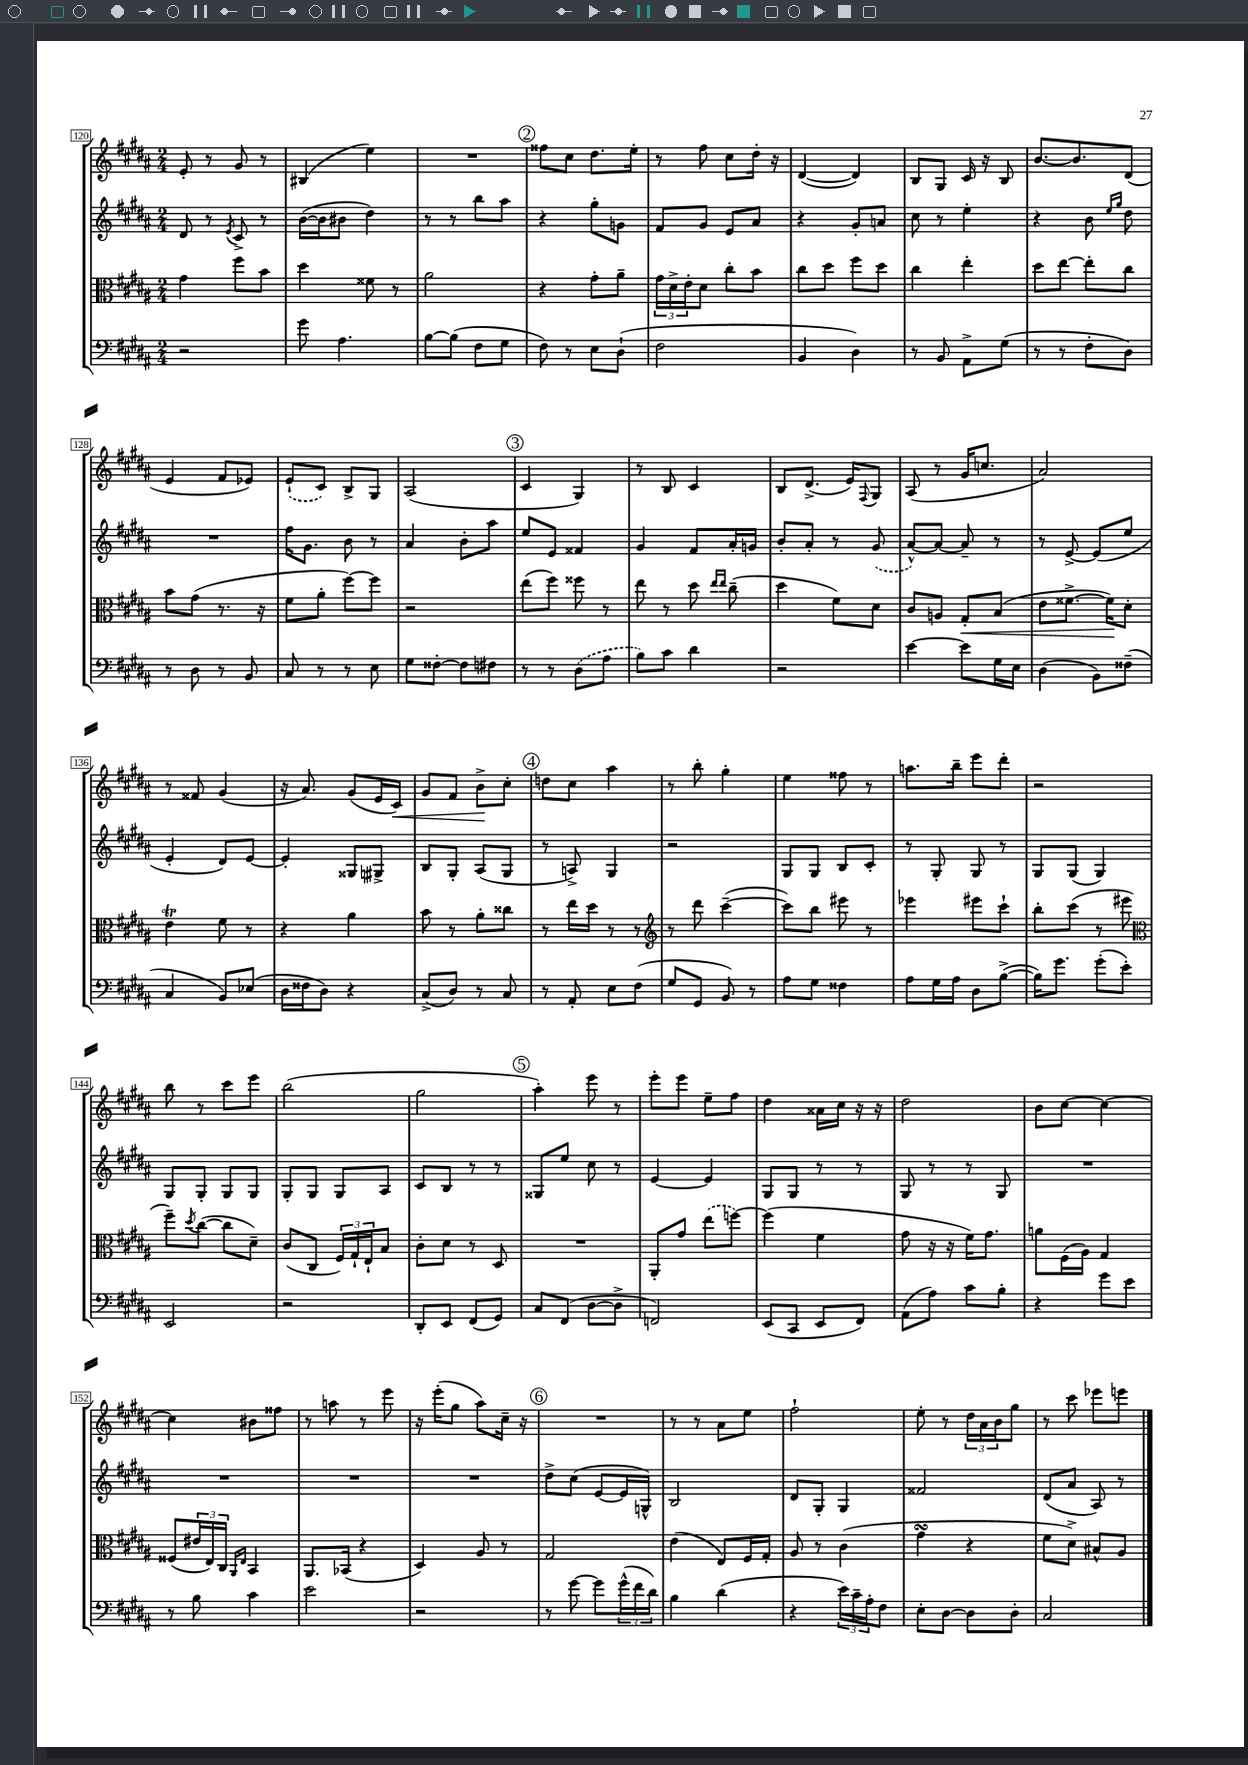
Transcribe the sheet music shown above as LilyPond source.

<<
\new StaffGroup <<
\new Staff = "s0" {
    \clef treble \key b \major \numericTimeSignature \time 2/4
    e'8-. r8 gis'8 r8 |
    bis4( e''4) |
    R2 |
    \mark \markup { \circle "2" } fisis''8 cis''8 dis''8. e''16-. |
    r8 fis''8 cis''8 dis''16-. r16 |
    dis'4~( dis'4) |
    b8 gis8 cis'16 r16 b8 |
    b'8.~ b'8. dis'8( |
    e'4 fis'8 ees'8) |
    \once \slurDashed e'8-!( cis'8) b8-> gis8 |
    ais2( |
    \mark \markup { \circle "3" } cis'4 gis4) |
    r8 b8 cis'4 |
    b8 dis'8.->( e'16) \appoggiatura { fis8 } gis8 |
    ais8( r8 gis'16 c''8. |
    ais'2) |
    r8 fisis'8 gis'4( |
    r16 ais'8.) gis'8( e'16 cis'16\<) |
    gis'8 fis'8 b'8->\! cis''8-. |
    \mark \markup { \circle "4" } d''8 cis''8 ais''4 |
    r8 b''8-. gis''4-. |
    e''4 fisis''8 r8 |
    a''8. b''16-- e'''8 dis'''8-. |
    r2 |
    b''8 r8 cis'''8 e'''8 |
    b''2( |
    gis''2 |
    \mark \markup { \circle "5" } ais''4-.) e'''8 r8 |
    e'''8-. e'''8 e''8-- fis''8 |
    dis''4 aisis'16 cis''16 r16 r16 |
    dis''2 |
    b'8 cis''8~ cis''4~ |
    cis''4 bis'8 fisis''8 |
    r8 a''8 r8 e'''8 |
    r16 e'''16-.( gis''8 ais''8) cis''16-- r16 |
    \mark \markup { \circle "6" } R2 |
    r8 r8 ais'8 e''8 |
    fis''2-! |
    e''8-. r8 \tuplet 3/2 { dis''16 ais'16 b'16 } gis''8 |
    r8 cis'''8 ees'''8 e'''8 \bar "|." |
}
\new Staff = "s1" {
    \clef treble \key b \major \numericTimeSignature \time 2/4
    dis'8 r8 \acciaccatura { e'8 } cis'8-> r8 |
    b'16~( b'16 bis'8 dis''4) |
    r8 r8 b''8 ais''8 |
    \mark \markup { \circle "2" } r4 gis''8-. g'8 |
    fis'8 gis'8 e'8 ais'8 |
    r4 gis'8-. a'8 |
    cis''8 r8 e''4-. |
    r4 b'8 \grace { e''16 gis''16 } dis''8 |
    R2 |
    fis''16 gis'8. b'8 r8 |
    ais'4 b'8-. ais''8 |
    \mark \markup { \circle "3" } e''8 e'8 fisis'4 |
    gis'4 fis'8 ais'16-. g'16 |
    b'8-. ais'8-. r8 \once \slurDashed gis'8( |
    ais'8~-^) ais'8~ ais'8-- r8 |
    r8 e'8~-> e'8( e''8 |
    e'4-. dis'8) e'8~ |
    e'4-. gisis8 gis8-> |
    b8 gis8-. ais8( gis8 |
    \mark \markup { \circle "4" } r8 a8->) gis4 |
    r2 |
    gis8 gis8 b8 cis'8-. |
    r8 gis8-. gis8 r8 |
    gis8 gis8( gis4) |
    gis8 gis8-. gis8 gis8 |
    gis8-. gis8 gis8 ais8 |
    cis'8 b8 r8 r8 |
    \mark \markup { \circle "5" } gisis8 e''8 cis''8 r8 |
    e'4~ e'4 |
    gis8 gis8 r8 r8 |
    gis8 r8 r8 gis8 |
    R2 |
    R2 |
    R2 |
    R2 |
    \mark \markup { \circle "6" } dis''8-> cis''8( e'8~ e'16 g16-^) |
    b2 |
    dis'8 gis8-. gis4 |
    fisis'2 |
    dis'8( ais'8 ais8) r8 \bar "|." |
}
\new Staff = "s2" {
    \clef alto \key b \major \numericTimeSignature \time 2/4
    gis'4 fis''8 b'8 |
    dis''4 fisis'8 r8 |
    ais'2 |
    \mark \markup { \circle "2" } r4 gis'8-. ais'8-- |
    \tuplet 3/2 { gis'16 dis'16-> e'16-. } dis'8 cis''8-. b'8 |
    cis''8 dis''8 fis''8 dis''8 |
    cis''4 e''4-. |
    dis''8 e''8~ e''8-. cis''8 |
    b'8 gis'8( r8. r16 |
    fis'8 ais'8-. fis''8~) fis''8 |
    r2 |
    \mark \markup { \circle "3" } e''8( fis''8) fisis''8 r8 |
    e''8 r8 dis''8 \grace { e''16 e''16 } cis''8--( |
    dis''4 fis'8) dis'8 |
    cis'8 a8 gis8-.\< b8( |
    e'8 fisis'8.~-> fisis'16\!) dis'8-. |
    e'4\trill fis'8 r8 |
    r4 ais'4 |
    b'8 r8 ais'8-. cisis''8 |
    \mark \markup { \circle "4" } r8 e''16 dis''16 r8 r8 |
    \clef treble r8 dis'''8 cis'''4~--( |
    cis'''8) b''8 eis'''8 r8 |
    ees'''4 eis'''8 cis'''8-! |
    b''8-. cis'''8( r8 eis'''8 |
    \clef alto fis''8--) \acciaccatura { dis''8 } cis''8~( cis''8 dis'8--) |
    cis'8( cis8 \tuplet 3/2 { fis16) gis16-! e16-! } b8 |
    cis'8-. dis'8 r8 dis8 |
    \mark \markup { \circle "5" } R2 |
    ais,8-. gis'8 \once \slurDashed e''8( f''8~) |
    f''4( fis'4 |
    gis'8 r16 r16 fis'16) gis'8. |
    a'8 fis16( ais16) gis4 |
    fisis8( \tuplet 3/2 { eis'16 e16) cis16 } \grace { ais,16 e16 } b,4 |
    ais,8. bes,16( r4 |
    dis4) ais8 r8 |
    \mark \markup { \circle "6" } gis2 |
    e'4( e8) fis16 gis16-. |
    ais8 r8 cis'4( |
    gis'4\turn r4 |
    fis'8 dis'8->) bis8-^ ais8 \bar "|." |
}
\new Staff = "s3" {
    \clef bass \key b \major \numericTimeSignature \time 2/4
    r2 |
    gis'8 ais4. |
    b8~ b8( fis8 gis8 |
    \mark \markup { \circle "2" } fis8) r8 e8 dis8-!( |
    fis2 |
    b,4 dis4) |
    r8 b,8 ais,8-> gis8( |
    r8 r8 fis8-. dis8) |
    r8 dis8 r8 b,8 |
    cis8 r8 r8 e8 |
    gis8 fisis8~-. fisis8 fis8 |
    \mark \markup { \circle "3" } r8 r8 \once \slurDashed dis8( ais8 |
    b8) cis'8 dis'4 |
    r2 |
    e'4~ e'8 gis16 e16 |
    dis4( b,8) fisis8--( |
    cis4 b,8) ees8( |
    dis16 fisis16 dis8) r4 |
    cis8->( dis8) r8 cis8 |
    \mark \markup { \circle "4" } r8 ais,8-. e8 fis8( |
    gis8 gis,8 b,8) r8 |
    ais8 gis8 fisis4 |
    ais8 gis16 ais16 dis8 b8~->( |
    b16) gis'8. gis'8-.( e'8-.) |
    e,2 |
    r2 |
    dis,8-. e,8 fis,8( gis,8) |
    \mark \markup { \circle "5" } cis8 fis,8( dis8~ dis8-> |
    f,2) |
    e,8( cis,8 e,8 fis,8) |
    ais,8( ais8) cis'8 b8-. |
    r4 gis'8 e'8 |
    r8 b8 cis'4 |
    e'2 |
    r2 |
    \mark \markup { \circle "6" } r8 gis'8~ gis'8 \tuplet 3/2 { gis'16-^( fis'16 dis'16) } |
    b4 dis'4( |
    r4 \tuplet 3/2 { e'16) cis'16-- ais16-. } fis8 |
    e8-. dis8~ dis8 dis8-. |
    cis2 \bar "|." |
}
>>
>>
\layout { \context { \Score currentBarNumber = #120 \override BarNumber.stencil = #(make-stencil-boxer 0.1 0.3 ly:text-interface::print) } }
